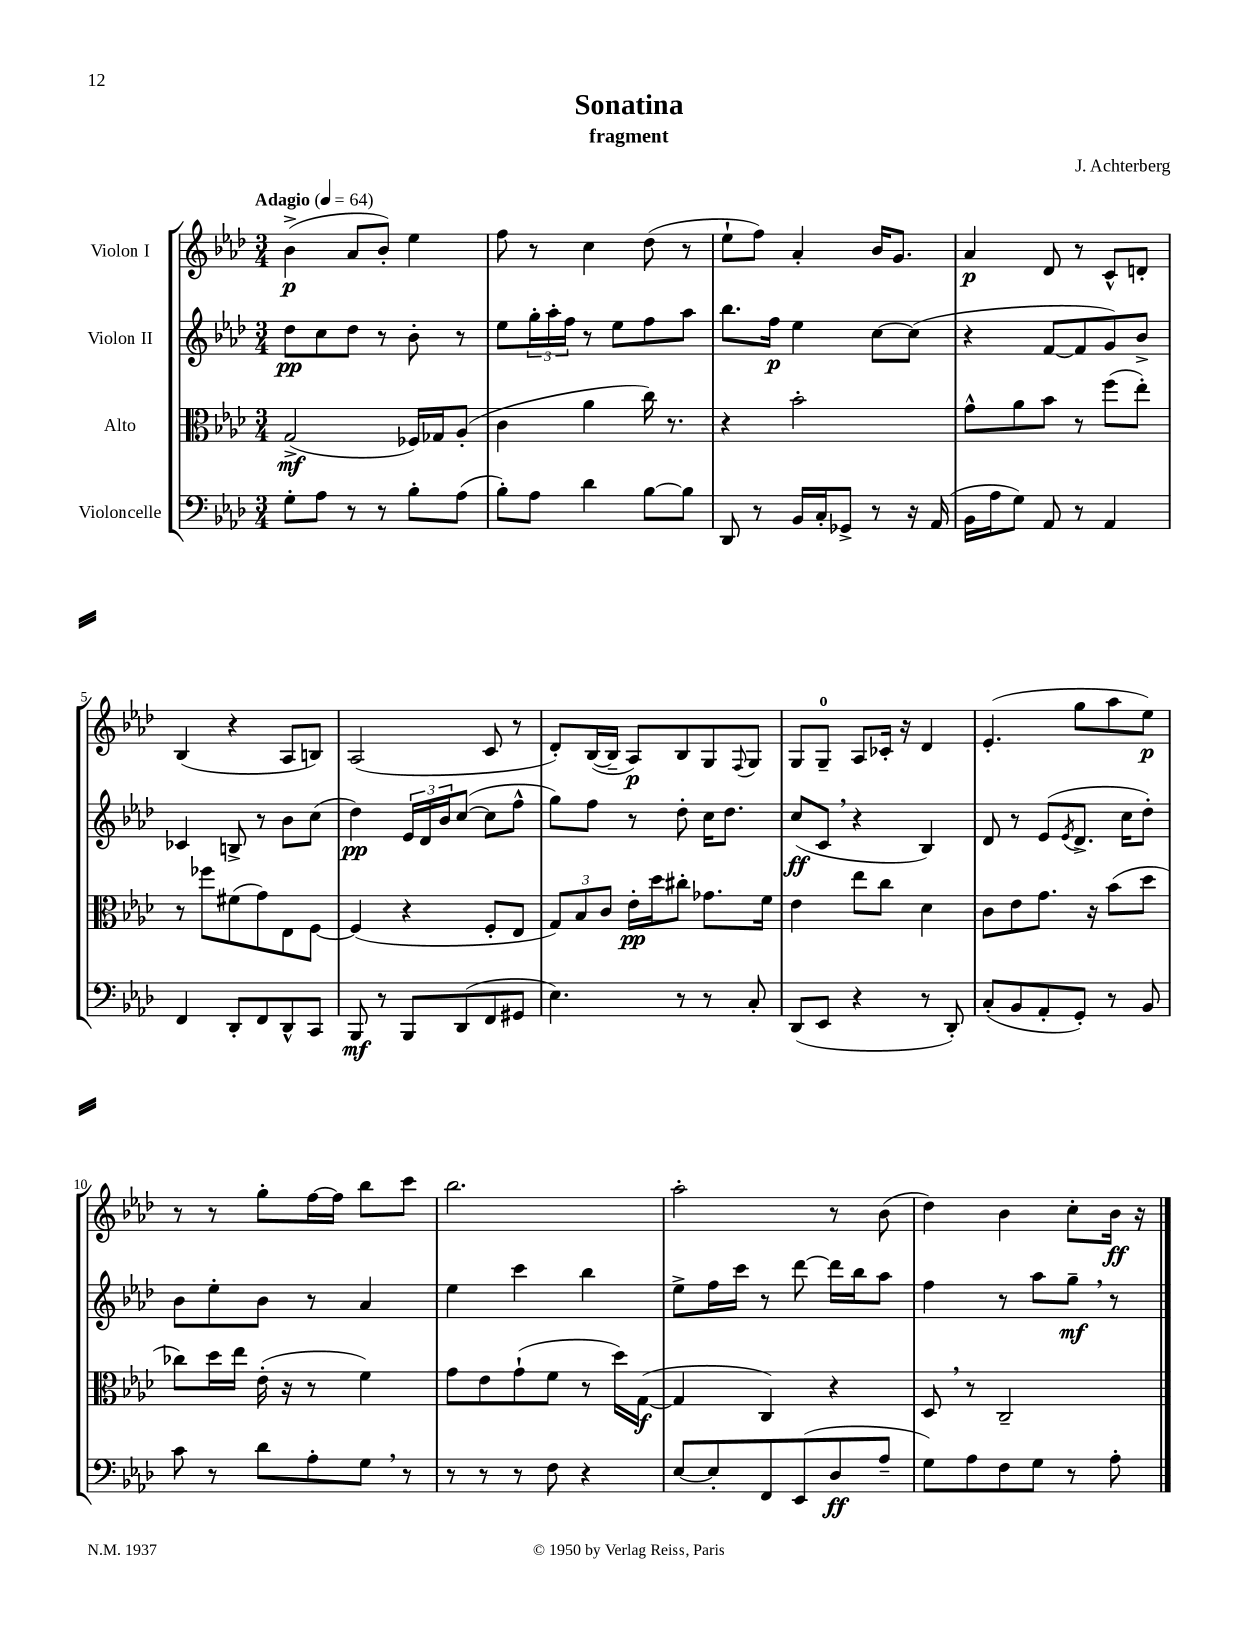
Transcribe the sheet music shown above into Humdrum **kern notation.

**kern	**kern	**kern	**kern
*staff4	*staff3	*staff2	*staff1
*clefF4	*clefC3	*clefG2	*clefG2
*k[b-e-a-d-]	*k[b-e-a-d-]	*k[b-e-a-d-]	*k[b-e-a-d-]
*M3/4	*M3/4	*M3/4	*M3/4
*MM64	*MM64	*MM64	*MM64
8G'	(2G^	8dd-	(4b-^
8A-	.	8cc	.
8r	.	8dd-	8a-
8r	.	8r	8b-')
8B-'	16F-)	8b-'	4ee-
.	16G-	.	.
(8A-	(8A-'	8r	.
=	=	=	=
8B-')	4c	8ee-	8ff
8A-	.	24gg'	8r
.	.	24aa-'	.
.	.	24ff	.
4d-	4a-	8r	4cc
.	.	8ee-	.
[8B-	16cc)	8ff	(8dd-
.	8.r	.	.
8B-]	.	8aa-	8r
=	=	=	=
8DD-	4r	8.bb-	8ee-`
8r	.	.	8ff)
.	.	16ff	.
16BB-	2b-'	4ee-	4a-'
16C'	.	.	.
8GG-^	.	.	.
8r	.	[8cc	16b-
.	.	.	8.g
16r	.	(8cc]	.
(16AA-	.	.	.
=	=	=	=
16BB-	8g^^	4r	4a-
16A-	.	.	.
8G)	8a-	.	.
8AA-	8b-	[8f	8d-
8r	8r	8f]	8r
4AA-	(8ff	8g)	8c^^
.	8ee-')	8b-^	8d'
=	=	=	=
4FF	8r	4c-	(4B-
.	8ff-	.	.
8DD-'	(8f#	8B^	4r
8FF	8g)	8r	.
8DD-^^	8E-	8b-	8A-
8CC	[8F	(8cc	8B)
=	=	=	=
8BBB-	(4F]	4dd-)	(2A-
8r	.	.	.
8BBB-	4r	24e-	.
.	.	24d-	.
.	.	24b-	.
(8DD-	.	([8cc	.
8FF	8F'	8cc]	8c
8GG#	8E-	8ff^^	8r
=	=	=	=
4.E-)	12G)	8gg)	8d-')
.	12B-	.	.
.	.	8ff	([16B-
.	12c	.	.
.	.	.	16B-~]
.	16e-'	8r	8A-)
.	16dd-	.	.
8r	8cc#'	8dd-'	8B-
8r	8.g-	16cc	8G
.	.	8.dd-	.
.	.	.	8qqF
8C'	.	.	8G
.	16f	.	.
=	=	=	=
(8DD-	4e-	(8cc	8G
8EE-	.	8c	8G~
4r	8ee-	4r	8A-
.	8cc	.	16c-'
.	.	.	16r
8r	4d-	4B-)	4d-
8DD-')	.	.	.
=	=	=	=
(8C'	8c	8d-	(4.e-'
8BB-	8e-	8r	.
8AA-'	8.g	(8e-	.
.	.	8qe-	.
8GG')	.	8.d-^	8gg
.	16r	.	.
8r	(8b-	.	8aa-
.	.	16cc	.
8BB-	8dd-	8dd-')	8ee-)
=	=	=	=
8c	8cc-)	8b-	8r
8r	16dd-	8ee-'	8r
.	16ee-	.	.
8d-	(16e-'	8b-	8gg'
.	16r	.	.
8A-'	8r	8r	[16ff
.	.	.	16ff]
8G	4f)	4a-	8bb-
8r	.	.	8ccc
=	=	=	=
8r	8g	4ee-	2.bb-
8r	8e-	.	.
8r	(8g`	4ccc	.
8F	8f	.	.
4r	8r	4bb-	.
.	16dd-)	.	.
.	([16G	.	.
=	=	=	=
[8E-	4G]	8ee-^	2aa-'
8E-']	.	16ff	.
.	.	16ccc	.
8FF	4C)	8r	.
(8EE-	.	[8ddd-	.
8D-	4r	16ddd-]	8r
.	.	16bb-	.
8A-~	.	8aa-	(8b-
=	=	=	=
8G)	8D-	4ff	4dd-)
8A-	8r	.	.
8F	2C~	8r	4b-
8G	.	8aa-	.
8r	.	8gg~	8cc'
8A-'	.	8r	16b-
.	.	.	16r
==	==	==	==
*-	*-	*-	*-
